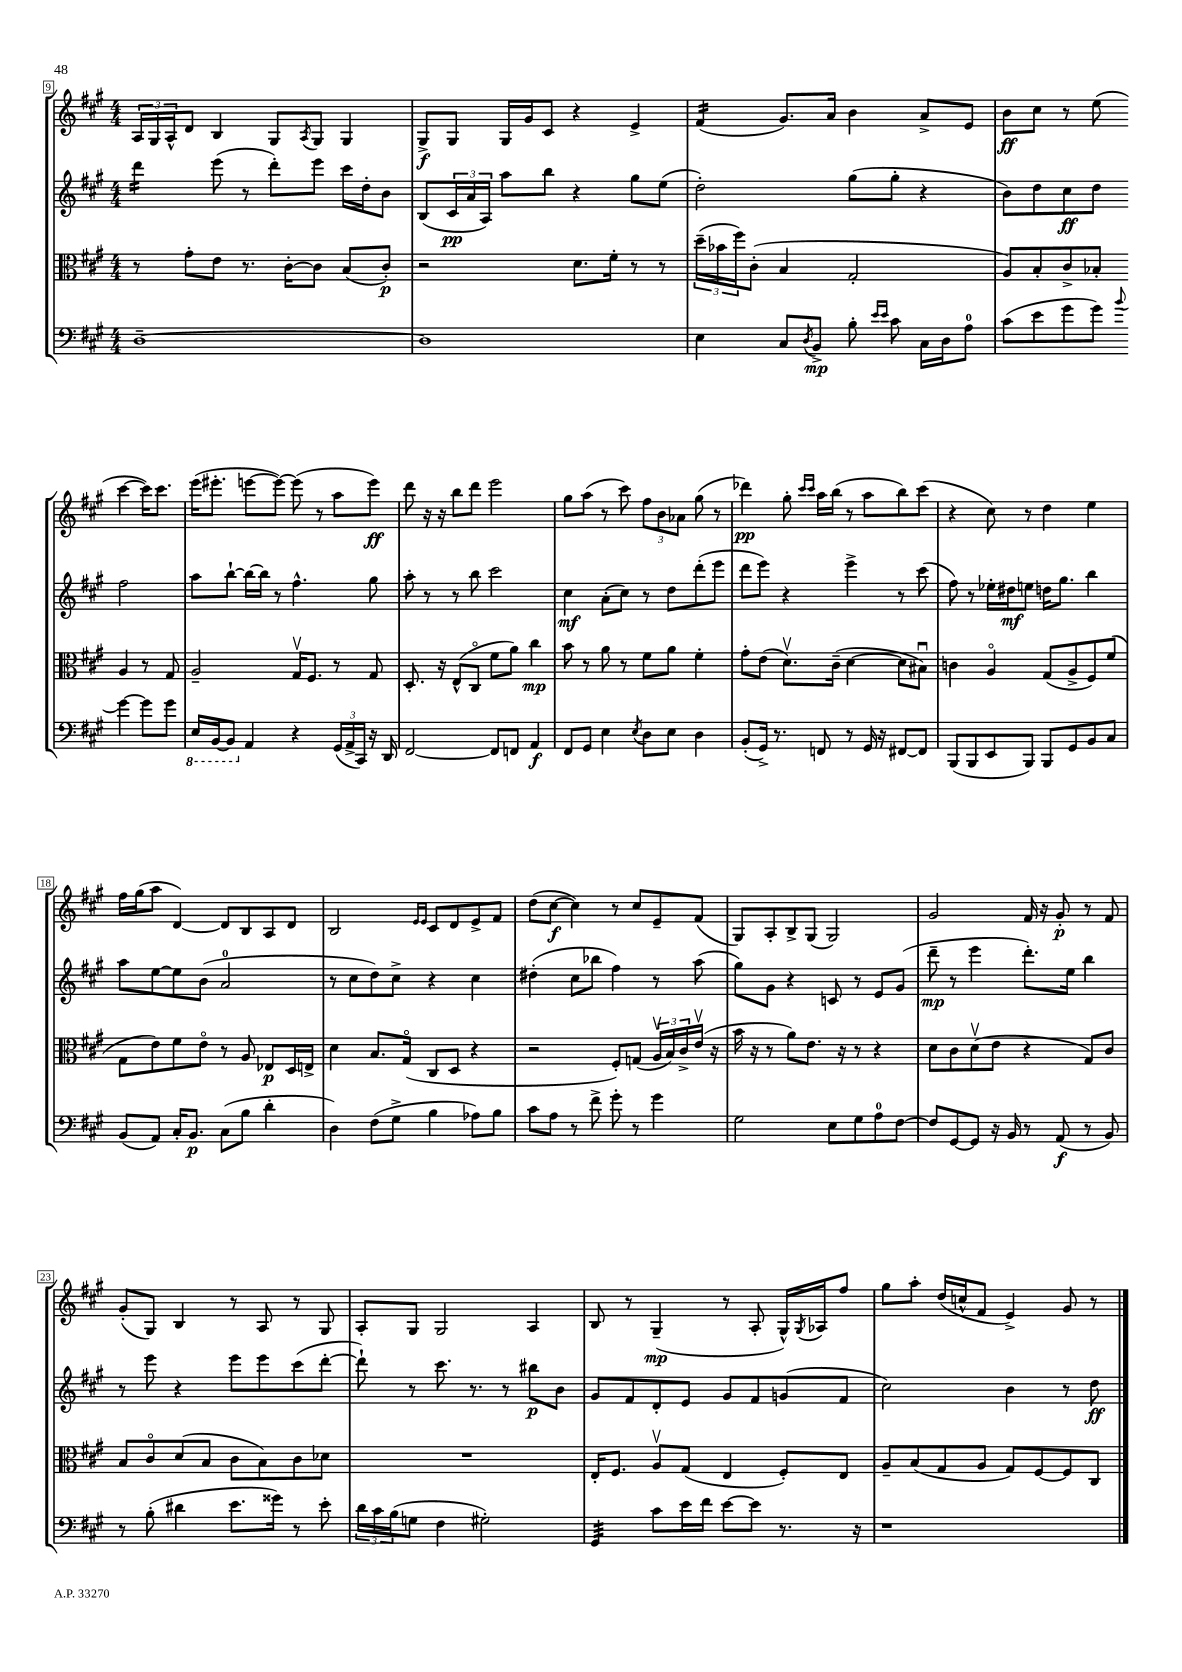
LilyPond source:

<<
\new StaffGroup <<
\new Staff = "s0" {
    \clef treble \key a \major \numericTimeSignature \time 4/4
    \tuplet 3/2 { a16 gis16 a16-^ } d'8 b4 gis8 \acciaccatura { a8 } gis8 gis4 |
    gis8->\f gis8 gis16 gis'16 cis'8 r4 e'4-> |
    fis'4:16( gis'8.) a'16 b'4 a'8-> e'8 |
    b'8\ff cis''8 r8 e''8( cis'''4~ cis'''16) cis'''8. |
    e'''16( eis'''8.-. e'''8~ e'''8~) e'''8( r8 a''8 e'''8\ff) |
    d'''8 r16 r16 b''8 d'''8 e'''2 |
    gis''8 a''8( r8 cis'''8) \tuplet 3/2 { fis''8 b'8 aes'8 } gis''8( r8 |
    des'''4\pp) gis''8-. \grace { cis'''16 cis'''16 } a''16 b''16( r8 a''8 b''8) cis'''8( |
    r4 cis''8) r8 d''4 e''4 |
    fis''16 gis''16( a''8 d'4~) d'8 b8 a8 d'8 |
    b2 \grace { e'16 e'16 } cis'8 d'8 e'8-> fis'8 |
    d''8( cis''8~\f cis''4) r8 cis''8 e'8-- fis'8( |
    gis8) a8-. b8-> gis8( gis2) |
    gis'2 fis'16 r16 gis'8-.\p r8 fis'8 |
    gis'8-.( gis8) b4 r8 a8 r8 gis8 |
    a8-. gis8 gis2 a4 |
    b8 r8 gis4--\mp( r8 a8-. gis16-^) \acciaccatura { gis8 } aes16 fis''8 |
    gis''8 a''8-. d''16( c''16-^ fis'8 e'4->) gis'8 r8 \bar "|." |
}
\new Staff = "s1" {
    \clef treble \key a \major \numericTimeSignature \time 4/4
    d'''4:16 e'''8( r8 d'''8-.) e'''8 cis'''16 d''16-. b'8 |
    b8( \tuplet 3/2 { cis'16\pp a'16 a16) } a''8 b''8 r4 gis''8 e''8( |
    d''2-.) gis''8( gis''8-. r4 |
    b'8) d''8 cis''8\ff d''8 fis''2 |
    a''8 b''8~-! b''16~ b''16 r8 fis''4.-^ gis''8 |
    a''8-. r8 r8 b''8 cis'''2 |
    cis''4\mf a'8-.( cis''8) r8 d''8 d'''8-.( e'''8 |
    d'''8 e'''8) r4 e'''4-> r8 cis'''8( |
    fis''8) r8 ees''16-. dis''16\mf e''8 d''16 gis''8. b''4 |
    a''8 e''8~ e''8 b'8( a'2-0 |
    r8 cis''8 d''8) cis''8-> r4 cis''4 |
    dis''4-.( cis''8 bes''8 fis''4) r8 a''8( |
    gis''8) gis'8 r4 c'8 r8 e'8 gis'8( |
    d'''8--\mp r8 e'''4 d'''8.-.) e''16 b''4 |
    r8 e'''8 r4 e'''8 e'''8 cis'''8( d'''8~-. |
    d'''8-!) r8 cis'''8. r8. r8 bis''8\p b'8 |
    gis'8 fis'8 d'8-. e'8 gis'8 fis'8 g'8( fis'8 |
    cis''2) b'4 r8 d''8\ff \bar "|." |
}
\new Staff = "s2" {
    \clef alto \key a \major \numericTimeSignature \time 4/4
    r8 gis'8-. e'8 r8. cis'16~-. cis'8 b8( cis'8-.\p) |
    r2 d'8. fis'16-. r8 r8 |
    \tuplet 3/2 { d''16--( bes'16 fis''16) } cis'8-.( b4 gis2-. |
    a8) b8-. cis'8-> bes8-. a4 r8 gis8 |
    a2-- gis16\upbow fis8. r8 gis8 |
    d8.-. r16 e8-^( cis8\flageolet fis'8 a'8) cis''4\mp |
    b'8 r8 a'8 r8 fis'8 a'8 fis'4-. |
    gis'8-. e'8( d'8.\upbow) cis'16--( d'4~ d'8 bis8\downbow) |
    c'4 a4\flageolet gis8( a8-> fis8) fis'8( |
    gis8 e'8) fis'8 e'8\flageolet r8 a8 ees8\p d16 e16-> |
    d'4 b8. gis16\flageolet( cis8 d8 r4 |
    r2 fis8-.) g8( \tuplet 3/2 { a16\upbow b16) cis'16-> } e'16\upbow( r16 |
    b'16 r16 r8 a'8) e'8. r16 r8 r4 |
    d'8 cis'8 d'8\upbow( e'8 r4 gis8) cis'8 |
    b8 cis'8\flageolet d'8( b8 cis'8 b8) cis'8 des'8 |
    R1 |
    e16-. fis8. a8\upbow gis8( e4 fis8-.) e8 |
    a8-- b8( gis8 a8 gis8) fis8~ fis8 cis8 \bar "|." |
}
\new Staff = "s3" {
    \clef bass \key a \major \numericTimeSignature \time 4/4
    d1~-- |
    d1 |
    e4 cis8 \acciaccatura { d8 } b,8->\mp b8-. \grace { e'16 e'16 } cis'8 cis16 d16 a8-0 |
    cis'8( e'8 gis'8 gis'8) \appoggiatura { b'8 } gis'4~ gis'8 gis'8 |
    \ottava #-1 e,16 b,,16~ b,,8 \ottava #0 a,4 r4 \tuplet 3/2 { gis,16( a,16-> cis,16) } r16 d,16 |
    fis,2~ fis,8 f,8 a,4\f |
    fis,8 gis,8 e4 \acciaccatura { e8 } d8 e8 d4 |
    b,8-.( gis,16->) r8. f,8 r8 gis,16 r16 fis,8~ fis,8 |
    b,,8( b,,8 e,8 b,,8) b,,8 gis,8 b,8 cis8 |
    b,8( a,8) cis16-. b,8.\p cis8( b8 d'4-. |
    d4) fis8( gis8-> b4 aes8) b8 |
    cis'8 a8 r8 fis'8-> gis'8-. r8 gis'4 |
    gis2 e8 gis8 a8-0 fis8~ |
    fis8 gis,8~ gis,8 r16 b,16 r8 a,8\f( r8 b,8) |
    r8 b8-.( dis'4 e'8. gisis'16) r8 e'8-. |
    \tuplet 3/2 { d'16 cis'16 b16( } g8 fis4 gis2-.) |
    gis,4:32 cis'8 e'16 fis'16 e'8~ e'8 r8. r16 |
    r1 \bar "|." |
}
>>
>>
\layout { \context { \Score currentBarNumber = #9 \override BarNumber.stencil = #(make-stencil-boxer 0.1 0.3 ly:text-interface::print) } }
